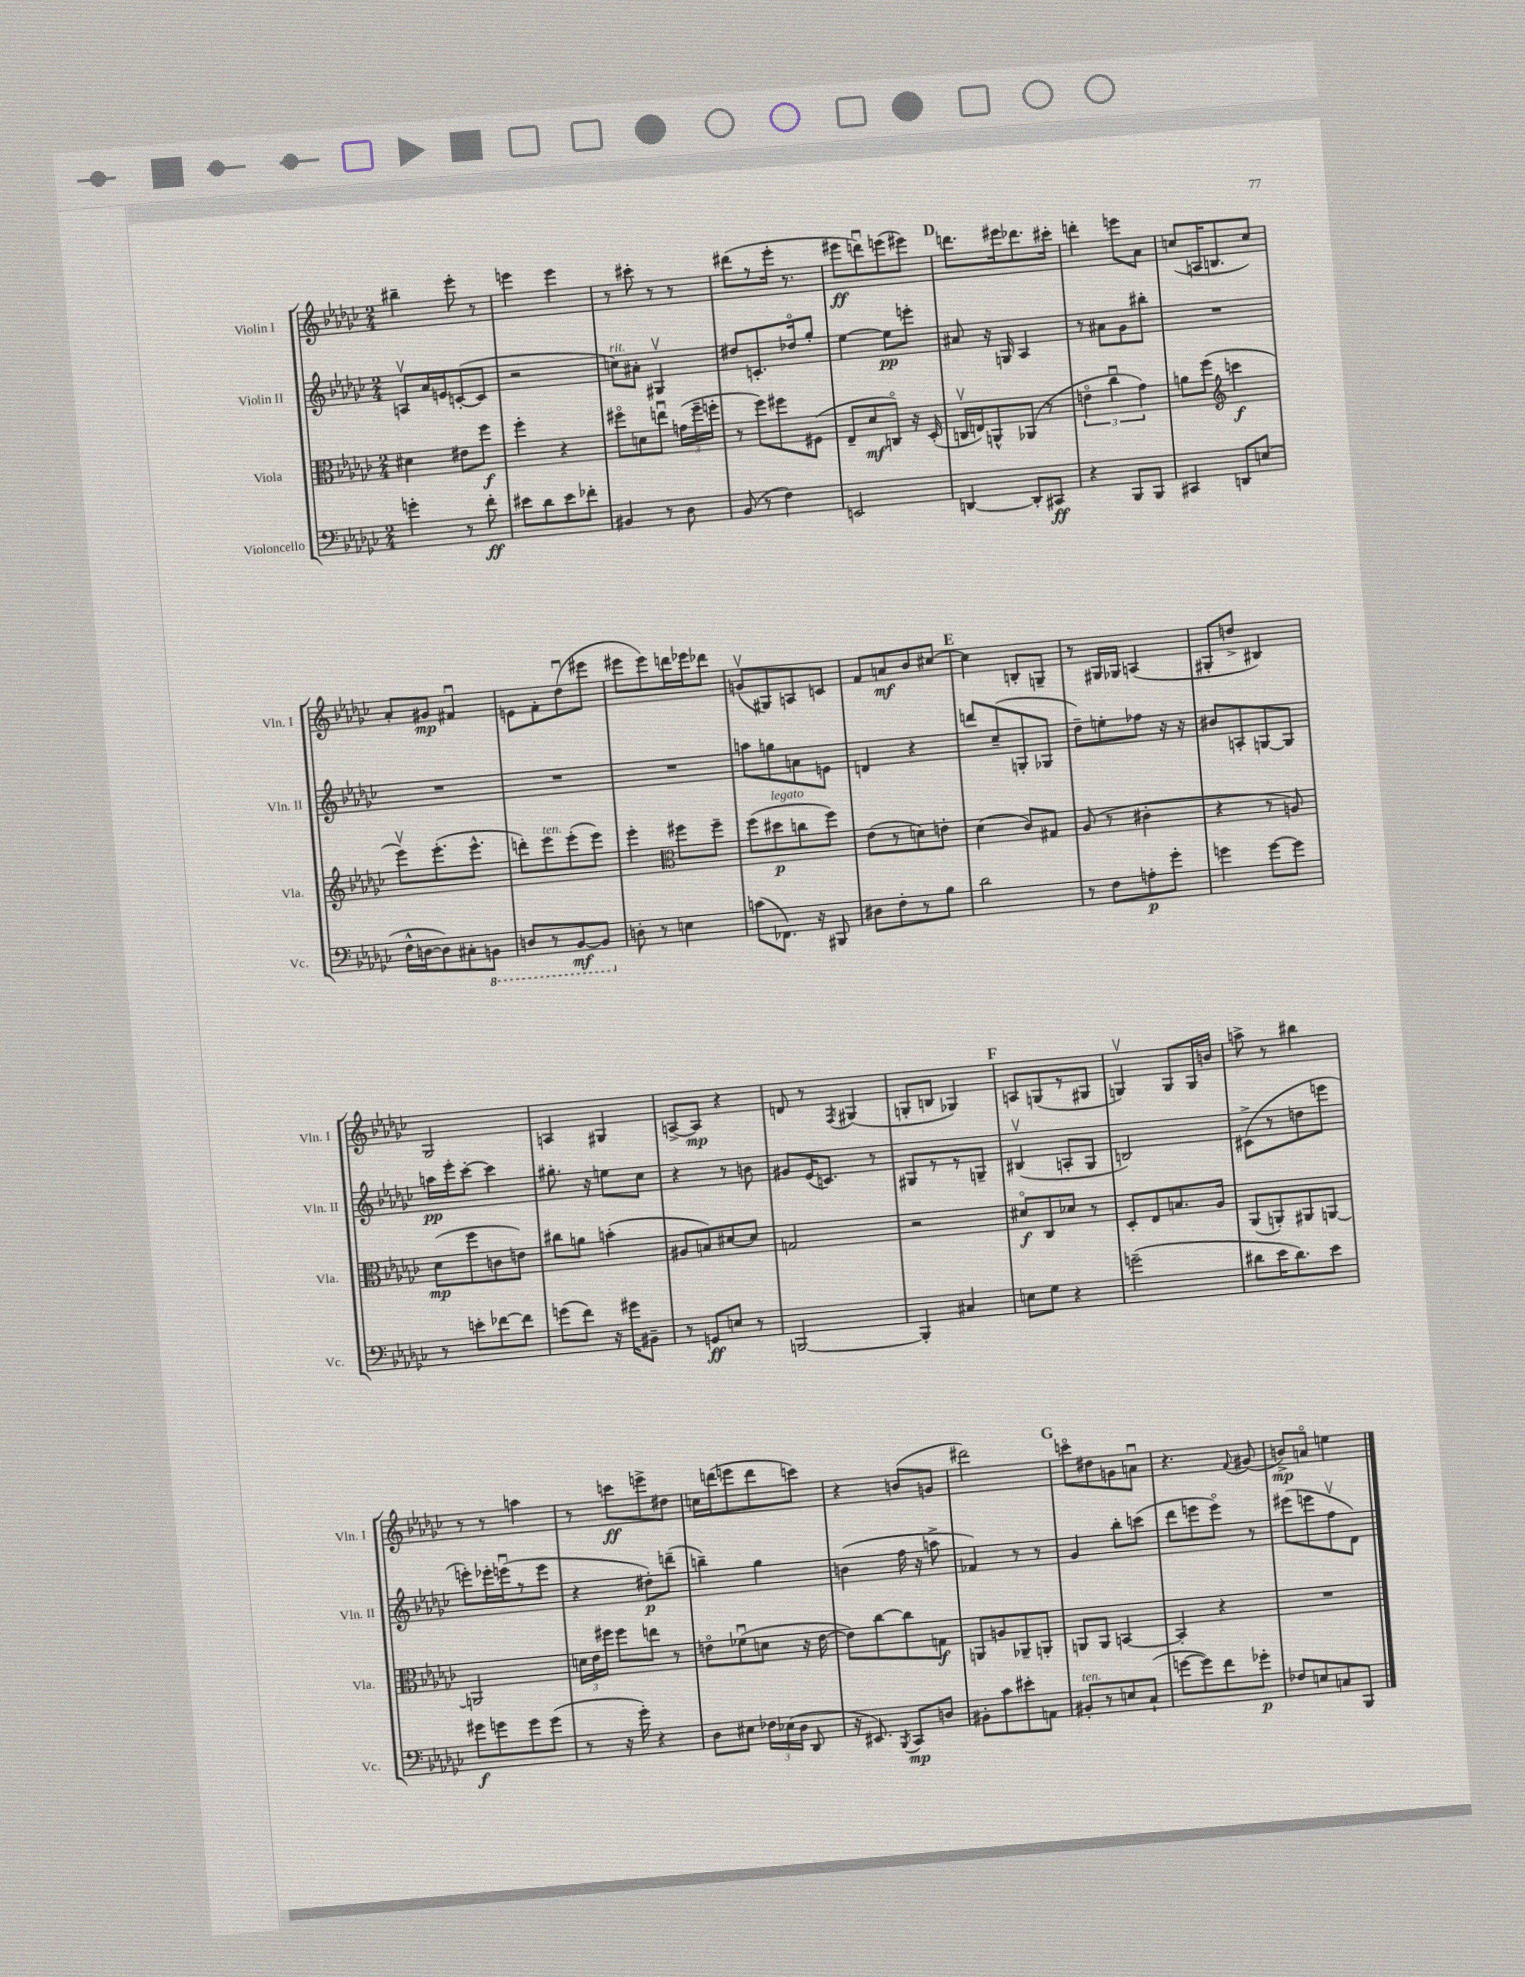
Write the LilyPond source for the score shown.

<<
\new StaffGroup <<
\new Staff = "s0" \with { instrumentName = "Violin I" shortInstrumentName = "Vln. I" } {
    \clef treble \key ges \major \numericTimeSignature \time 2/4
    \autoBeamOff bis''4-- ees'''8-. r8 |
    e'''4 e'''4 |
    r8 cis'''8-. r8 r8 |
    dis'''8[( r8 ees'''16]-. r8. |
    eis'''8[\ff d'''8\downbow) e'''8( eis'''8]) |
    \mark \markup { \bold "D" } d'''8.[ eis'''16 des'''8. cis'''16]-. |
    d'''4-. e'''8[ aes'8] |
    c''8[( a16 b8. c''8]) |
    aes'8[-. gis'8]\mp fis'4\downbow |
    e'8[ f'8-. des''8\downbow( eis'''8] |
    eis'''8[ eis'''8) d'''16 ees'''16 des'''8] |
    g'8[\upbow( gis8) a8 c'8] |
    f'8[ a'8\mf bes'8 cis''8]~ |
    \mark \markup { \bold "E" } cis''4 b8[-. g8]-- |
    r8 gis16[ ges16] a4( |
    gis8[-. d''8]-> bis4) |
    ges2 |
    a4 gis4 |
    a8[~-> a8]\mp r4 |
    d'8 r8 \acciaccatura { f8 } gis4( |
    g8[-. b8] ges4) |
    \mark \markup { \bold "F" } a8[ g8( r8 gis8] |
    g4\upbow) g8[ g16 b'16] |
    a''8-> r8 bis''4 |
    r8 r8 a''4 |
    r8 c'''8[\ff e'''8-> dis''8] |
    c''16[ d'''16( e'''8 d'''8 c'''8]) |
    r4 b'8[( g'8] |
    dis'''2) |
    \mark \markup { \bold "G" } c'''8[\flageolet dis''8 g'8 a'8]\downbow |
    r4. \appoggiatura { f'8 } gis'8( |
    b'8[->\mp) a'8]\flageolet e''4 \bar "|." |
}
\new Staff = "s1" \with { instrumentName = "Violin II" shortInstrumentName = "Vln. II" } {
    \clef treble \key ges \major \numericTimeSignature \time 2/4
    \autoBeamOff a8[\upbow aes'16 e'16 c'8~-.( c'8] |
    r2 |
    c''8[^\markup { \italic "rit." }) ais'8]-. gis4\upbow |
    dis''8[ c'8.-. des''16\flageolet ges''8]-. |
    ees''4~ ees''8[\pp e'''8]-. |
    \mark \markup { \bold "D" } ais'8 r16 g16 aes4 |
    r8 ais'8[ ges'8 bis''8]-. |
    R2 |
    R2 |
    R2 |
    R2 |
    a''8[ g''8 a'8 e'8] |
    d'4 r4 |
    \mark \markup { \bold "E" } d'''8[ ces''8--( g8-. ges8] |
    des''8[--) e''8-. fes''8] r16 r16 |
    bis'8[ a8-. g8~ g8] |
    a''16[\pp ees'''16-. ces'''8]~-. ces'''4 |
    gis''8.-. r16 e''8[ ces''8] |
    r4 r8 b'8 |
    gis'8[ ees'16( c'8.]) r8 |
    gis8[ r8 r8 g8]-- |
    \mark \markup { \bold "F" } bis4\upbow( a8[-. ges8] |
    b2) |
    cis'8[->( r8 d''8 e'''8] |
    e'''8[-.) ees'''16-. e'''16\downbow( r8 e'''8] |
    r4 dis''8[-.\p) d'''8]--( |
    b''4--) ges''4 |
    b'4( f''16 r16 a''8-> |
    fes'4) r8 r8 |
    \mark \markup { \bold "G" } ges'4 bes''8[-. c'''8]( |
    des'''8[ e'''8 e'''8]\flageolet) r8 |
    eis'''8[( e'''8 f''8\upbow des'8]) \bar "|." |
}
\new Staff = "s2" \with { instrumentName = "Viola" shortInstrumentName = "Vla." } {
    \clef alto \key ges \major \numericTimeSignature \time 2/4
    \autoBeamOff dis'4 eis'8[ f''8]\f |
    f''4-. r4 |
    fis''8[\flageolet d'8 e''8]\downbow \tuplet 3/2 { g'16[( fis''16-- f''16]-. } |
    r8 f''8[) fis''8 fis8]( |
    ees8[-- des'8\mf c8]\flageolet) r16 des16-.( |
    \mark \markup { \bold "D" } c16[\upbow e16) a,8-^ aes,8]( r8 |
    \tuplet 3/2 { e'4\flageolet ces''4\downbow ges'4) } |
    a'8[ f''8]( \clef treble c'''4\f |
    ees'''8[\upbow) ees'''8.-.( ees'''8.]-^ |
    d'''8[-.) ees'''8^\markup { \italic "ten." } ees'''8-.( ees'''8]) |
    ees'''4-. \clef alto fis''8[ fis''8]-- |
    f''8[( dis''8\p^\markup { \italic "legato" } c''8 f''8]) |
    ees'8[( r8 d'8) e'8]-. |
    \mark \markup { \bold "E" } des'4( ces'8[) gis8] |
    aes8( r8 cis'4-. |
    r4 r8 a8) |
    des'8[\mp( f''8 c'8 e'8]) |
    cis''8[ a'8] b'4-.( |
    ais8[ b8) dis'8~ dis'8] |
    g2 |
    r2 |
    \mark \markup { \bold "F" } dis'8[\flageolet\f ces8 des'8] r8 |
    des8[-. ees8 b8. aes16] |
    aes,8[( a,8-.) ais,8 a,8]~ |
    a,2 |
    \tuplet 3/2 { d'16[ ees'16 fis''16] } fis''8[ e''8] r8 |
    e'8[\flageolet fes'8\downbow( d'8] r16 e'16~ |
    e'8[) ces''8~ ces''8 g8]\f |
    a,8[ a8 aes,8-- a,8]-. |
    \mark \markup { \bold "G" } a,8[ a,8] b,4~ |
    b,4-. r4 |
    R2 \bar "|." |
}
\new Staff = "s3" \with { instrumentName = "Violoncello" shortInstrumentName = "Vc." } {
    \clef bass \key ges \major \numericTimeSignature \time 2/4
    \autoBeamOff g'4-. r8 f'8-.\ff |
    eis'8[ des'8 eis'8 fes'8]-. |
    bis,4 r8 des8 |
    bes,8( r8 f4) |
    e,2 |
    \mark \markup { \bold "D" } d,4~ d,8[-. cis,8]\ff |
    r4 bes,,8[ bes,,8] |
    cis,4 d,8[ e8]( |
    f16[-^ d16~ d8) cis8-. \ottava #-1 b,,8] |
    d,8[ r8 bes,,8~\mf bes,,8] \ottava #0 |
    d8-. r8 e4 |
    c'8[( fes,8.]) r16 bis,,8 |
    dis8[ f8-. r8 bes8] |
    \mark \markup { \bold "E" } des'2 |
    r8 f8[ a8-.\p ges'8]-. |
    g'4 g'8[~ g'8] |
    r8 e'8[-. fes'8~ fes'8] |
    g'8[( f'8]) r16 gis'16[ bis,8]-- |
    r8 g,8[\ff e8] r8 |
    b,,2~ |
    b,,4-. cis4 |
    \mark \markup { \bold "F" } e8[ ges8] r4 |
    g'2--( |
    dis'8[ ees'16 dis'8.) ees'8] |
    gis'8[\f g'8 g'8 g'8]( |
    r8 r16 ges'16-.) r4 |
    des8[ eis8] \tuplet 3/2 { fes16[ ees16( des16] } des,8 |
    r16 eis,8.) \acciaccatura { bes,,8 } ces,8[\mp d8] |
    bis,8[-. ces'8 eis'8-. a,8] |
    \mark \markup { \bold "G" } bis,8[-.^\markup { \italic "ten." } r8 e8 ces8]-!( |
    g'8[~ g'8) f'8 ges'8]-.\p |
    fes8[ e8 c8 bes,,8] \bar "|." |
}
>>
>>
